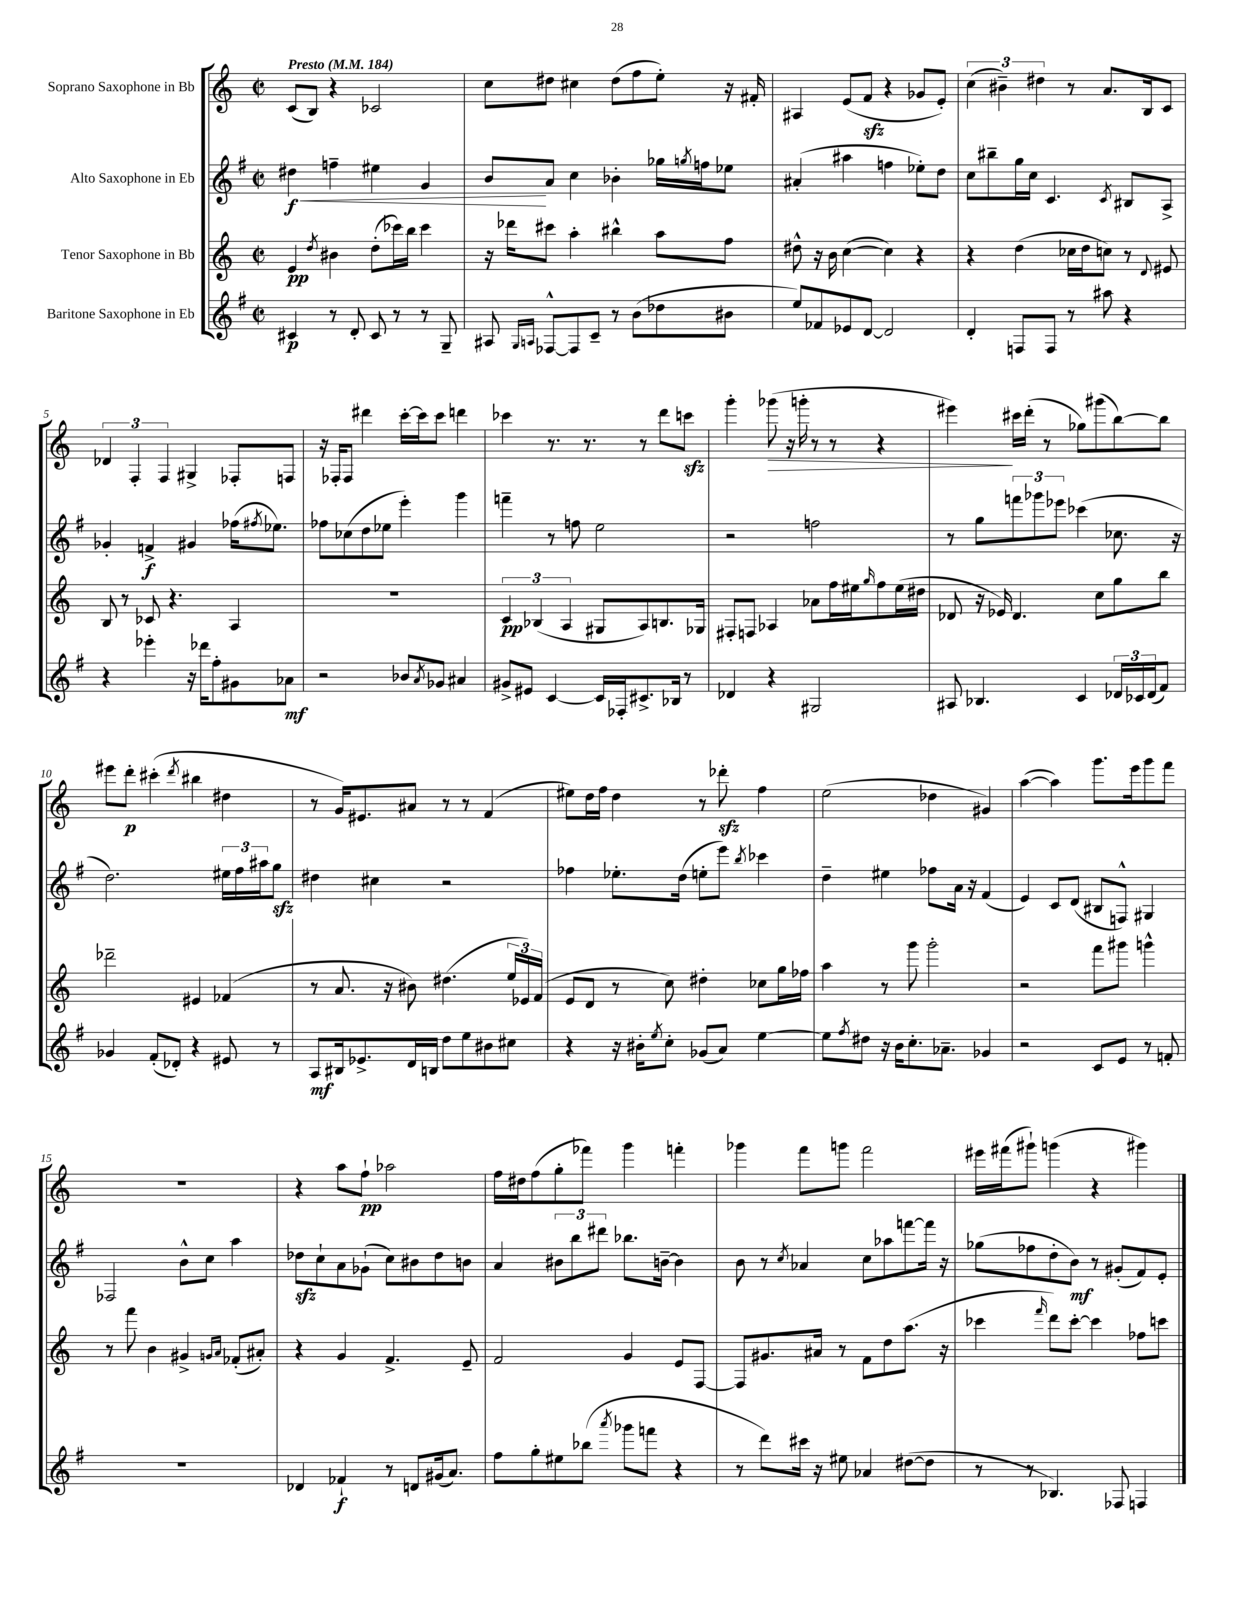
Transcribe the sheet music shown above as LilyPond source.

<<
\new StaffGroup <<
\new Staff = "s0" \with { instrumentName = "Soprano Saxophone in Bb" } {
    \clef treble \key c \major \defaultTimeSignature \time 2/2 \tempo "Presto" 4 = 184
    c'8( b8) r4 ces'2 |
    c''8 dis''8 cis''4 dis''8( f''8 e''8-.) r16 fis'16-. |
    ais4 e'8( f'8\sfz r4 ges'8 e'8-.) |
    \tuplet 3/2 { c''4( bis'4--) dis''4 } r8 a'8. b16 c'8 |
    \tuplet 3/2 { des'4 f4-. f4 } gis4-> fes8-. f8 |
    r16 fes16-. fes8 dis'''4 c'''16~-. c'''16 c'''8 d'''4 |
    ces'''4 r8. r8. r8 d'''8 c'''8\sfz |
    g'''4-. ges'''8\>( r16 g'''16-. r8 r8 r4 |
    eis'''4\!) cis'''16 d'''16-.( r8 ges''8) gis'''8( b''8~) b''8 |
    eis'''8 d'''8-.\p cis'''4-.( \acciaccatura { d'''8 } bis''4 dis''4 |
    r8 g'16) eis'8. ais'8 r8 r8 f'4( |
    eis''8) d''16 f''16 d''4 r8 des'''8-.\sfz f''4 |
    e''2( des''4 gis'4) |
    a''4~( a''4) g'''8. e'''16 g'''8 f'''8 |
    R1 |
    r4 a''8 f''8-!\pp aes''2 |
    f''16 dis''16 f''8( g''8-. fes'''8) g'''4 f'''4-. |
    ges'''4 f'''8 g'''8 f'''2 |
    eis'''16 fis'''16( gis'''8-!) g'''4( r4 gis'''4) \bar "|." |
}
\new Staff = "s1" \with { instrumentName = "Alto Saxophone in Eb" } {
    \clef treble \key g \major \defaultTimeSignature \time 2/2
    dis''4\f\< f''4-- eis''4 g'4 |
    b'8\! a'8 c''4 bes'4-. ges''16 \acciaccatura { g''8 } f''16 ees''8 |
    ais'4-.( ais''4 f''4 ees''8-.) d''8 |
    c''8 bis''8-- g''16 c''16 c'4. \acciaccatura { c'8 } bis8 a8-> |
    ges'4-. f'4->\f gis'4 fes''16( \acciaccatura { fis''8 } ees''8.) |
    fes''8 ces''8( d''8 ees''8 e'''4-.) g'''4 |
    f'''4-- r8 f''8 e''2 |
    r2 f''2 |
    r8 g''8 \tuplet 3/2 { f'''8 ges'''8 ees'''8 } ces'''4( ces''8. r16 |
    d''2.) \tuplet 3/2 { eis''16 fis''16 ais''16 } g''8\sfz |
    dis''4 cis''4 r2 |
    fes''4 ees''8.-. d''16( e''8-. e'''8) \acciaccatura { b''8 } ces'''4 |
    d''4-- eis''4 fes''8 a'16 r16 fis'4( |
    e'4) c'8 d'8( bis8 f8-^) gis4 |
    fes2 b'8-^ c''8 a''4 |
    des''8\sfz c''8-! a'8 ges'8-!( c''8) bis'8 des''8 b'8 |
    a'4 \tuplet 3/2 { bis'8 b''8 dis'''8 } bes''8. b'16~-- b'4 |
    b'8 r8 \acciaccatura { c''8 } aes'4 c''8 aes''8 f'''8~ f'''16 r16 |
    ges''8( fes''8 d''8-. b'8\mf) r8 gis'8-.( fis'8) e'8-. \bar "|." |
}
\new Staff = "s2" \with { instrumentName = "Tenor Saxophone in Bb" } {
    \clef treble \key c \major \defaultTimeSignature \time 2/2
    e'4\pp \acciaccatura { d''8 } bis'4 d''8-.( ces'''16) b''16 ces'''4 |
    r16 des'''16 cis'''8 a''4-. bis''4-^ a''8 f''8 |
    dis''8-^ r16 b'16 c''4~( c''4) r4 |
    r4 d''4( ces''16 d''16 c''8) r8 \appoggiatura { d'8 } eis'8 |
    b8 r8 ces'8 r4. a4 |
    R1 |
    \tuplet 3/2 { c'4\pp bes4( a4 } gis8 a8) b8. ges16 |
    fis8-. f8 aes4 aes'8 f''16 eis''16 \grace { g''16 } f''8 eis''16( dis''16 |
    des'8 r16 ees'16) des'4. c''8 g''8 b''8 |
    des'''2-- eis'4 fes'4( |
    r8 a'8. r16 bis'8) dis''4.( \tuplet 3/2 { e''16 ees'16) f'16( } |
    e'8 d'8 r8 c''8) dis''4-. ces''8 g''16 fes''16 |
    a''4 r8 g'''8 g'''2-. |
    r2 f'''8 gis'''8 g'''4-^ |
    r8 f'''8 b'4 gis'4-> \grace { g'16 a'16 } fes'8-.( ais'8-.) |
    r4 g'4 f'4.-> e'8-- |
    f'2 g'4 e'8 f8~ |
    f8 gis'8. ais'16 r8 f'8 d''8 a''8.( r16 |
    ces'''4 \grace { f'''16 } d'''8) ces'''8~-. ces'''4 fes''8 c'''8 \bar "|." |
}
\new Staff = "s3" \with { instrumentName = "Baritone Saxophone in Eb" } {
    \clef treble \key g \major \defaultTimeSignature \time 2/2
    cis'4\p r8 d'8-. cis'8 r8 r8 g8-- |
    ais8 \grace { g16 a16 } fes8~-^ fes8 c'8-- r8 b'8( des''8 bis'8 |
    e''8) fes'8 ees'8 d'8~ d'2 |
    d'4-. f8 f8 r8 ais''8 r4 |
    r4 ees'''4-. r16 des'''16 fis''8-. gis'8 aes'8\mf |
    r2 bes'8 \acciaccatura { a'8 } ges'8 ais'4 |
    gis'8-> eis'8 c'4~ c'16 fes16-. cis'8.-> bes16 r8 |
    des'4 r4 gis2 |
    ais8 bes4. c'4 \tuplet 3/2 { des'16 ces'16 des'16( } fis'8) |
    ges'4 fis'8-.( des'8-.) r4 eis'8 r8 |
    a8\mf bis16 ees'8.-> d'16 b16 d''8 e''8 bis'8 cis''8 |
    r4 r16 bis'16-. \acciaccatura { e''8 } c''8-. ges'8( a'8) e''4~ |
    e''8 \acciaccatura { fis''8 } dis''8 r16 b'16 c''8.-. aes'8.-- ges'4 |
    r2 c'8 e'8 r8 f'8-. |
    R1 |
    des'4 fes'4-!\f r8 d'8 gis'16( a'8.) |
    fis''8 g''8-. eis''8 bes''8( \acciaccatura { a'''8 } ges'''8 f'''8 r4 |
    r8 d'''8) cis'''16 r16 eis''8 aes'4 dis''8~( dis''8 |
    r8 r8 bes4.) fes8 f4 \bar "|." |
}
>>
>>
